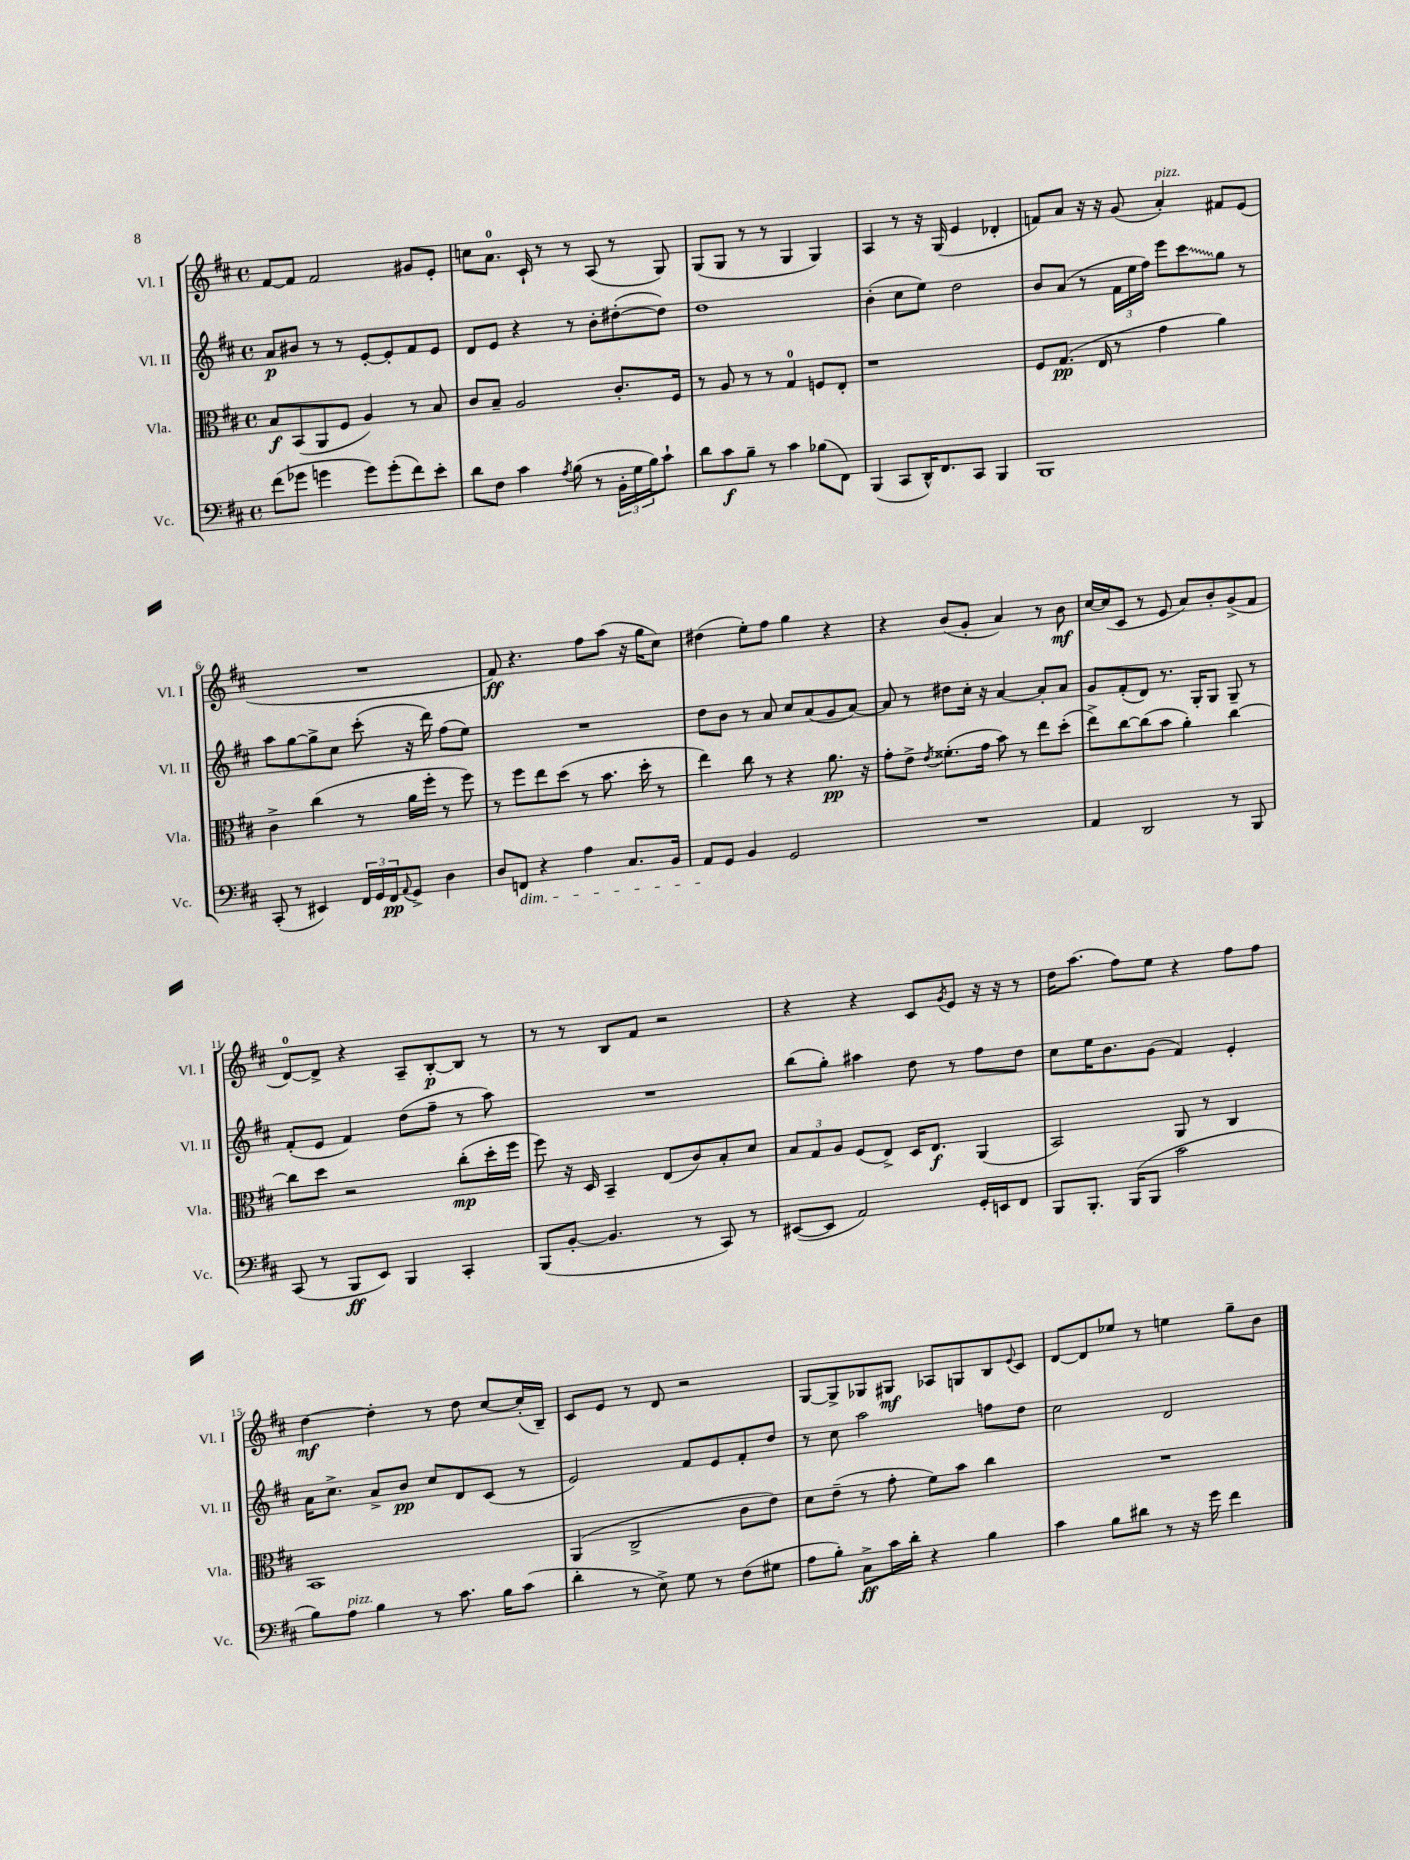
<<
\new StaffGroup <<
\new Staff = "s0" \with { instrumentName = "Vl. I" shortInstrumentName = "Vl. I" } {
    \clef treble \key d \major \defaultTimeSignature \time 4/4
    fis'8~ fis'8 fis'2 gis'8 e'8-. |
    c''8 a'8.-0 cis'16-! r8 r8 a8( r8 g8) |
    g8( g8 r8 r8 g4 g4) |
    a4 r8 r16 g16( e'4 des'4-. |
    f'8) a'8 r16 r16 g'8( a'4-.^\markup { \italic "pizz." }) fis'8 e'8( |
    R1 |
    fis'8\ff) r4. fis''8 a''8( r16 g''16 cis''8) |
    dis''4( e''8-.) fis''8 g''4 r4 |
    r4 b'8( g'8-. a'4) r8 b'8\mf |
    cis''16~ cis''16( cis'8 r8 e'8 a'8) b'8-. g'8->( fis'8 |
    d'8-0~) d'8-> r4 a8-- b8~-.\p b8 r8 |
    r8 r8 b8 fis'8 r2 |
    r4 r4 cis'8 \acciaccatura { g'8 } e'8 r16 r16 r8 |
    d''16 a''8.( fis''8) e''8 r4 fis''8 fis''8 |
    d''4~\mf d''4-. r8 d''8 cis''8~ cis''16-.( b16--) |
    cis'8 e'8 r8 d'8 r2 |
    g8~ g8-> ges8 gis8\mf aes8 g8 b8 \appoggiatura { e'8 } cis'8 |
    d'8~ d'8 ees''8 r8 e''4 g''8-- b'8 \bar "|." |
}
\new Staff = "s1" \with { instrumentName = "Vl. II" shortInstrumentName = "Vl. II" } {
    \clef treble \key d \major \defaultTimeSignature \time 4/4
    a'8\p bis'8 r8 r8 e'8~-. e'8-. fis'8 e'8 |
    d'8 e'8 r4 r8 b'8-. dis''8~-.( dis''8) |
    d''1 |
    b'4-.( cis''8 e''8) d''2 |
    b'8 a'8( r8 \tuplet 3/2 { fis'16 e''16 fis''16) } e'''8 \once \override Glissando.style = #'zigzag cis'''8\glissando g''8 r8 |
    a''8 g''8~ g''8-> cis''8 cis'''8-.( r16 d'''16) fis''8( e''8) |
    R1 |
    d''8 b'8 r8 a'8 cis''8 a'8( g'8 a'8~) |
    a'8 r8 dis''8 cis''16-. r16 a'4~ a'8-. a'8 |
    g'8 fis'8-.( d'8) r8. g16-. g8 g8-- r8 |
    fis'8-.( e'8 fis'4) d''8( fis''8-- r8 a''8) |
    R1 |
    b''8( g''8-.) ais''4 d''8 r8 fis''8 d''8 |
    cis''8 e''16 b'8. g'8( fis'4) e'4-. |
    a'16 cis''8.-> a'8-> b'8\pp cis''8 d'8 cis'8( r8 |
    e'2) fis'8 e'8 fis'8-. d''8 |
    r8 cis''8 a''2 f''8 d''8 |
    cis''2 d'2 \bar "|." |
}
\new Staff = "s2" \with { instrumentName = "Vla." shortInstrumentName = "Vla." } {
    \clef alto \key d \major \defaultTimeSignature \time 4/4
    b8\f b,8( a,8 fis8 a4) r8 b8 |
    cis'8 b8-- a2 cis'8.-. fis16 |
    r8 a8 r8 r8 g4-0 f8 e8-. |
    r1 |
    fis8 g8.\pp( e16 r8 g'4 a'4) |
    cis'4-> cis''4( r8 a'16 fis''16-. r8 fis''8) |
    r8 fis''8 e''8 d''8( r8 b'8. d''16-. r8 |
    e''4) cis''8 r8 r4 a'8.\pp r16 |
    g'8-. e'8-> \acciaccatura { e'8 } fisis'8.-.( g'16 b'8) r8 e''8 d''8-.( |
    e''8->) cis''8~ cis''8( b'8 a'4-.) cis''4~ |
    cis''8 d''8 r2 cis''8-.\mp( d''16-. fis''16 |
    fis''8) r16 d16 b,4-- e8( cis'8) b8-. d'8 |
    \tuplet 3/2 { b8 g8 a8 } fis8( e8->) d16 e8.\f a,4( |
    b,2) a,8 r8 cis4 |
    b,1 |
    a,4( cis2-> cis'8 e'8) |
    d'8 e'8--( r8 g'8-. fis'8) b'8 cis''4 |
    R1 \bar "|." |
}
\new Staff = "s3" \with { instrumentName = "Vc." shortInstrumentName = "Vc." } {
    \clef bass \key d \major \defaultTimeSignature \time 4/4
    fis'8( ges'8 g'4 g'8) g'8-.( fis'8) e'8-. |
    d'8 fis8 cis'4 \acciaccatura { a8 } b8( r8 \tuplet 3/2 { b,16-. g16 b16) } cis'8-! |
    d'8 cis'8\f b8-- r8 cis'4 bes8( fis,8) |
    b,,4( cis,8 d,16-^) fis,8. cis,8 b,,4 |
    b,,1 |
    cis,8-.( r8 eis,4) \tuplet 3/2 { fis,16 g,16 fis,16\pp } \appoggiatura { a,8 } g,8-> d4 |
    d8 f,8\dim r4 a4 cis8. b,16 |
    a,8\! g,8 b,4 g,2 |
    R1 |
    a,4 d,2 r8 b,,8 |
    cis,8( r8 b,,8\ff e,8) b,,4 cis,4-. |
    b,,8( b,8~-. b,4. r8 cis,8) r8 |
    eis,8~( eis,8 a,2) g,16-. e,16 fis,8 |
    b,,8 b,,8.-. b,,16( b,,8 cis'2 |
    b8) a8^\markup { \italic "pizz." } b4 r8 cis'8. b16 cis'8( |
    d'4-. r8 e8->) g8 r8 fis8( gis8 |
    a8 b8-.) cis8->\ff cis'16 d'16-. r4 b4 |
    cis'4 b8 dis'8 r8 r16 g'16 fis'4 \bar "|." |
}
>>
>>
